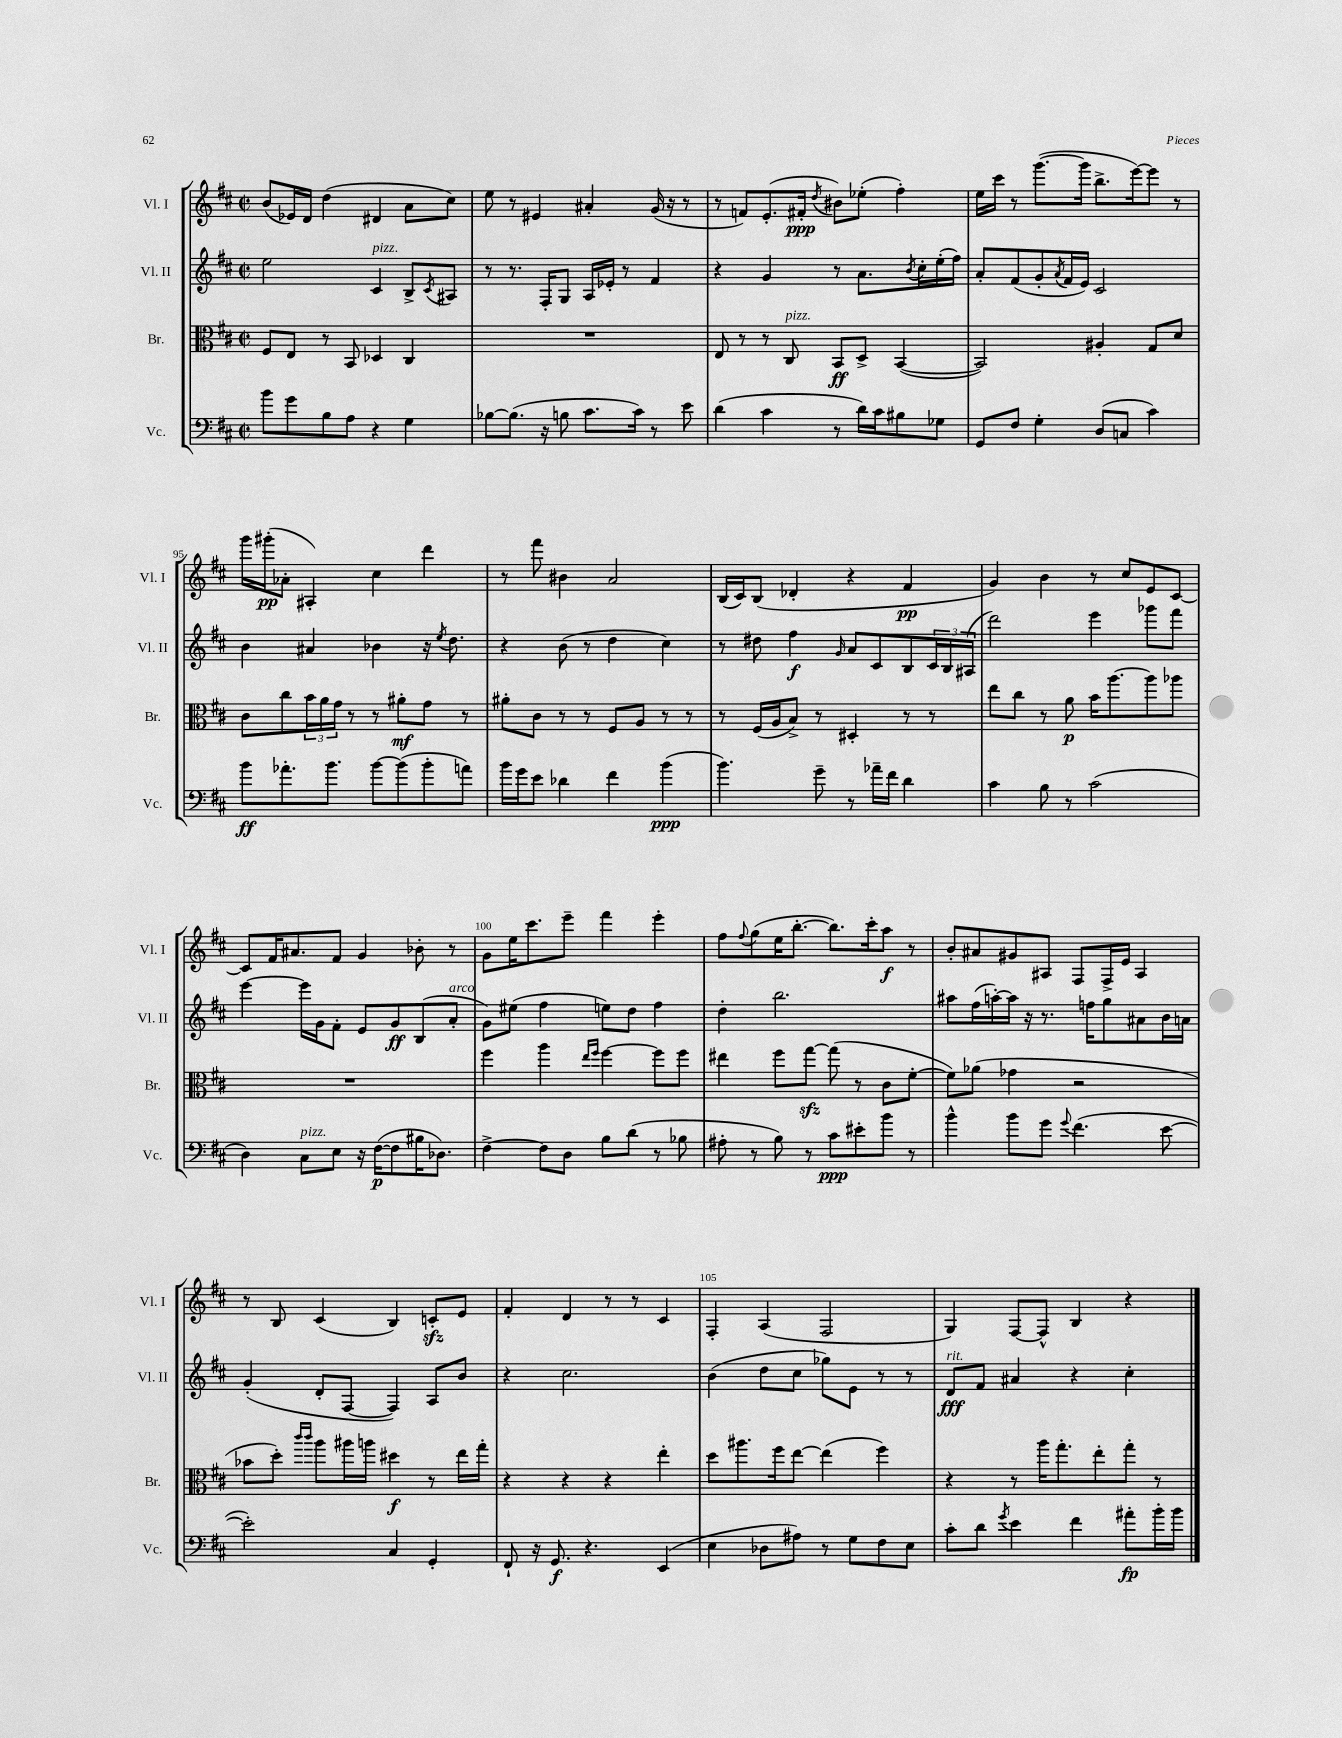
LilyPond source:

<<
\new StaffGroup <<
\new Staff = "s0" \with { instrumentName = "Vl. I" shortInstrumentName = "Vl. I" } {
    \clef treble \key d \major \defaultTimeSignature \time 2/2
    b'8( ees'16) d'16 d''4( dis'4 a'8 cis''8) |
    e''8 r8 eis'4 ais'4-. g'16( r16 r8 |
    r8 f'8) e'8.-.( fis'16-.\ppp \acciaccatura { d''8 } bis'8) ees''8-.( fis''4-.) |
    e''16 cis'''16 r8 g'''8.~( g'''16 b''8.-> e'''16~) e'''8 r8 |
    g'''16 gis'''16-.\pp( aes'8-. ais4-.) cis''4 d'''4 |
    r8 fis'''8 bis'4 a'2 |
    b16( cis'16) b8( des'4-. r4 fis'4\pp |
    g'4) b'4 r8 cis''8 e'8 cis'8~ |
    cis'8 fis'16 ais'8. fis'8 g'4 bes'8-. r8 |
    g'8 e''16 cis'''8. e'''8-- fis'''4 e'''4-. |
    fis''8 \appoggiatura { fis''8 } g''8( e''16 b''8.~-. b''8.) cis'''16-. a''8\f r8 |
    b'8-. ais'8 gis'8 ais8 fis8 fis16-> e'16 ais4 |
    r8 b8 cis'4( b4) c'8-.\sfz e'8 |
    fis'4-. d'4 r8 r8 cis'4 |
    fis4-. a4( fis2 |
    g4) fis8~ fis8-^ b4 r4 \bar "|." |
}
\new Staff = "s1" \with { instrumentName = "Vl. II" shortInstrumentName = "Vl. II" } {
    \clef treble \key d \major \defaultTimeSignature \time 2/2
    e''2 cis'4^\markup { \italic "pizz." } b8-> \acciaccatura { cis'8 } ais8 |
    r8 r8. fis16-. g8 a16 ees'16-. r8 fis'4 |
    r4 g'4 r8 a'8. \acciaccatura { b'8 } cis''16-. e''16-.( fis''16) |
    a'8-. fis'8( g'8-. \acciaccatura { a'8 } fis'16 e'16) cis'2 |
    b'4 ais'4 bes'4 r16 \acciaccatura { e''8 } d''8. |
    r4 b'8( r8 d''4 cis''4) |
    r8 dis''8 fis''4\f \grace { g'16 } a'8 cis'8 b8 \tuplet 3/2 { cis'16 b16 ais16( } |
    d'''2) e'''4 ges'''8 fis'''8 |
    e'''4~ e'''16 g'16 fis'8-. e'8 g'8\ff b8( a'8-.^\markup { \italic "arco" } |
    g'8) eis''8( fis''4 e''8) d''8 fis''4 |
    d''4-. b''2. |
    ais''8 fis''16( a''16~-.) a''16 r16 r8. f''16 g''8 ais'8 b'16 a'16 |
    g'4-.( d'8-. fis8~ fis4) a8 b'8 |
    r4 cis''2. |
    b'4( d''8 cis''8 ges''8) e'8 r8 r8 |
    d'8\fff^\markup { \italic "rit." } fis'8 ais'4 r4 cis''4-. \bar "|." |
}
\new Staff = "s2" \with { instrumentName = "Br." shortInstrumentName = "Br." } {
    \clef alto \key d \major \defaultTimeSignature \time 2/2
    fis8 e8 r8 b,8 des4 cis4 |
    R1 |
    e8 r8 r8 cis8^\markup { \italic "pizz." } b,8\ff d8-> b,4~( |
    b,2) ais4-. g8 d'8 |
    cis'8 cis''8 \tuplet 3/2 { b'16 a'16 g'16 } r8 r8 ais'8-.\mf g'8 r8 |
    ais'8-. cis'8 r8 r8 fis8 a8 r8 r8 |
    r8 fis16( a16 b8->) r8 dis4-. r8 r8 |
    e''8 cis''8 r8 a'8\p b'16 a''8.~ a''8 aes''8 |
    R1 |
    fis''4 a''4 \grace { e''16 fis''16 } fis''4~ fis''8 fis''8 |
    eis''4 fis''8 g''8~\sfz g''8( r8 cis'8 fis'8~-. |
    fis'8) aes'8( ges'4 r2 |
    bes'8 d''8-.) \grace { cis'''16 cis'''16 } a''8 ais''16 a''16 dis''4\f r8 e''16 g''16-. |
    r4 r4 r4 e''4-. |
    d''8 ais''8. fis''16 e''8~ e''4( fis''4) |
    r4 r8 a''16 g''8.-. e''8-. g''8-. r8 \bar "|." |
}
\new Staff = "s3" \with { instrumentName = "Vc." shortInstrumentName = "Vc." } {
    \clef bass \key d \major \defaultTimeSignature \time 2/2
    b'8 g'8 b8 a8 r4 g4 |
    bes8~ bes8.( r16 b8 cis'8. cis'16) r8 e'8 |
    d'4( cis'4 r8 d'16) cis'16 bis8 ges8 |
    g,8 fis8 g4-. d8( c8 cis'4) |
    b'8\ff aes'8.-. b'8. b'8~ b'8( b'8-. a'8) |
    b'16 g'16 e'8 des'4 fis'4 b'4\ppp( |
    b'4.) g'8-- r8 aes'16-- fis'16 d'4 |
    cis'4 b8 r8 cis'2( |
    d4) cis8^\markup { \italic "pizz." } e8 r16 fis16~\p( fis8 bis16 des8.) |
    fis4~-> fis8 d8 b8 d'8( r8 bes8 |
    ais8-. r8 b8) r8 cis'8\ppp eis'8-. b'8 r8 |
    b'4-^ b'8 g'8 \appoggiatura { g'8 } fis'4.( e'8~ |
    e'2-.) cis4 g,4-. |
    fis,8-! r16 g,8.\f r4. e,4( |
    e4 des8 ais8) r8 g8 fis8 e8 |
    cis'8-. d'8 \acciaccatura { g'8 } e'4 fis'4 ais'8-.\fp b'16-. b'16 \bar "|." |
}
>>
>>
\layout { \context { \Score currentBarNumber = #91 \override BarNumber.break-visibility = ##(#f #t #t) barNumberVisibility = #(every-nth-bar-number-visible 5) } }
